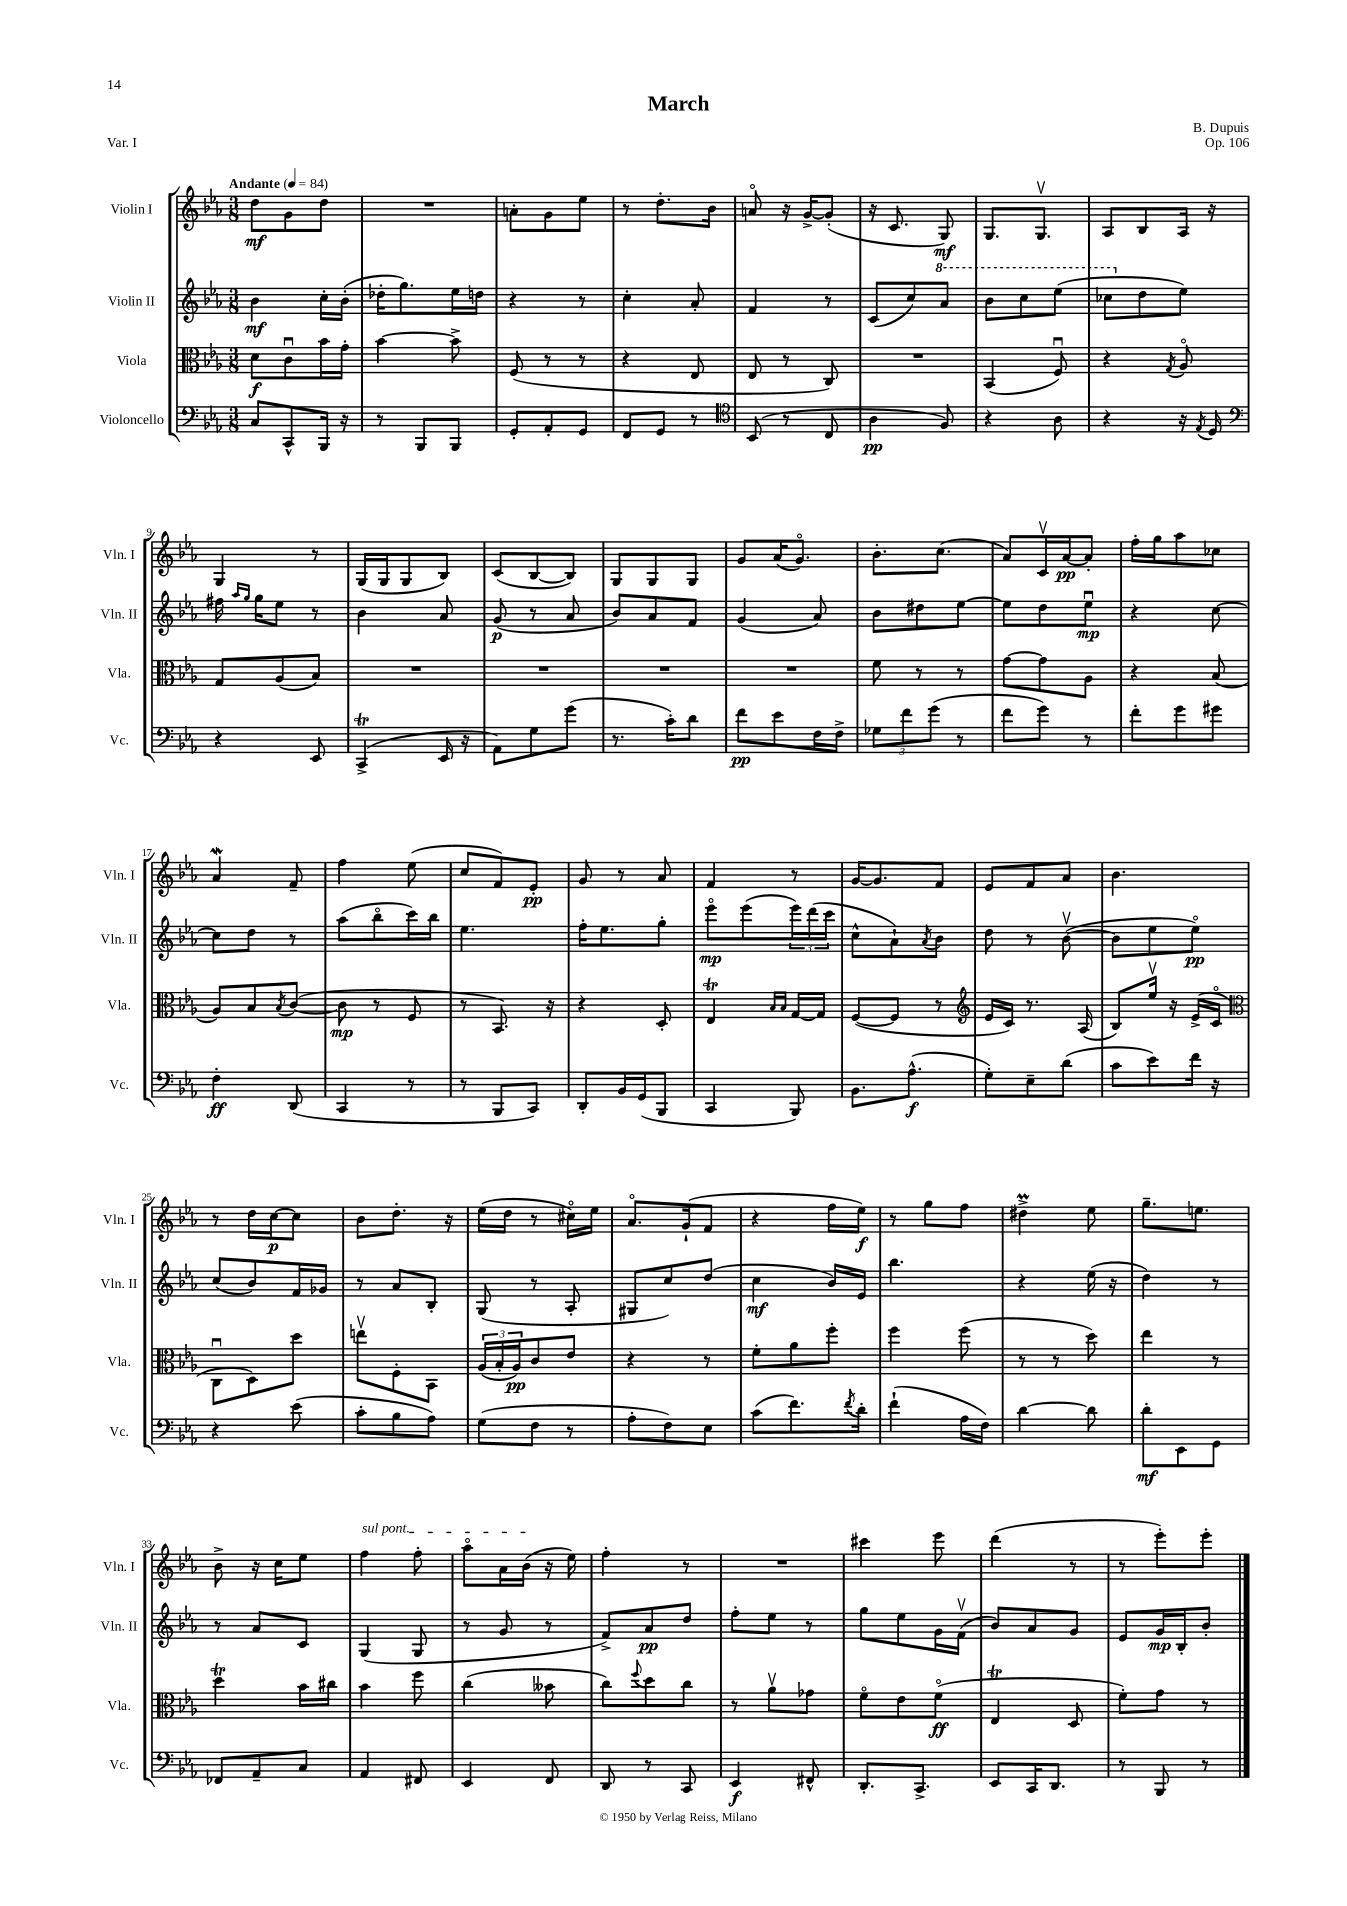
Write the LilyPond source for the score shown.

\header { title = "March" composer = "B. Dupuis" opus = "Op. 106" piece = "Var. I" }
<<
\new StaffGroup <<
\new Staff = "s0" \with { instrumentName = "Violin I" shortInstrumentName = "Vln. I" } {
    \clef treble \key ees \major \numericTimeSignature \time 3/8 \tempo "Andante" 4 = 84
    d''8\mf g'8 d''8 |
    R4. |
    a'8-. g'8 ees''8 |
    r8 d''8.-. bes'16 |
    a'8\flageolet r16 g'16~-> g'8-.( |
    r16 c'8. g8\mf) |
    g8. g8.\upbow |
    aes8 bes8 aes16 r16 |
    g4 r8 |
    g16( g16 g8 bes8) |
    c'8( bes8~ bes8) |
    g8 g8 g8 |
    g'8 aes'16( g'8.\flageolet) |
    bes'8.-. c''8.( |
    aes'8) c'16\upbow aes'16~\pp aes'8-. |
    f''16-. g''16 aes''8 ces''8 |
    aes'4\mordent f'8-- |
    f''4 ees''8( |
    c''8 f'8) ees'8-.\pp |
    g'8 r8 aes'8 |
    f'4 r8 |
    g'16~ g'8. f'8 |
    ees'8 f'8 aes'8 |
    bes'4. |
    r8 d''16 c''16~\p c''8 |
    bes'8 d''8.-. r16 |
    ees''16( d''16 r8 cis''16\flageolet) ees''16 |
    aes'8.\flageolet g'16-!( f'8 |
    r4 f''16 ees''16\f) |
    r8 g''8 f''8 |
    dis''4->\prall ees''8 |
    g''8.-- e''8. |
    bes'8-> r16 c''16 ees''8 |
    \once \override TextSpanner.bound-details.left.text = \markup { \italic "sul pont." } f''4\startTextSpan f''8-. |
    aes''8\flageolet aes'16 bes'16\stopTextSpan( r16 ees''16) |
    f''4-. r8 |
    R4. |
    cis'''4 ees'''8 |
    d'''4( r8 |
    r8 ees'''8-.) ees'''8-. \bar "|." |
}
\new Staff = "s1" \with { instrumentName = "Violin II" shortInstrumentName = "Vln. II" } {
    \clef treble \key ees \major \numericTimeSignature \time 3/8
    bes'4\mf c''16-. bes'16-.( |
    des''16-. g''8.) ees''16 d''16 |
    r4 r8 |
    c''4-. aes'8-. |
    f'4 r8 |
    c'8( c''8) \ottava #1 aes''8 |
    bes''8 c'''8 ees'''8( |
    ces'''8 \ottava #0 d''8 ees''8) |
    fis''16 \grace { aes''16 g''16 } g''16 ees''8 r8 |
    bes'4 aes'8 |
    g'8\p( r8 aes'8 |
    bes'8) aes'8 f'8 |
    g'4( aes'8) |
    bes'8 dis''8 ees''8~ |
    ees''8 d''8 ees''8\downbow\mp |
    r4 c''8~ |
    c''8 d''8 r8 |
    aes''8( bes''8\flageolet c'''16) bes''16 |
    ees''4. |
    f''16-. ees''8. g''8-. |
    ees'''8\flageolet\mp ees'''8( \tuplet 3/2 { ees'''16) d'''16( c'''16 } |
    c''8-^ aes'8-!) \acciaccatura { aes'8 } bes'8 |
    d''8 r8 bes'8~\upbow( |
    bes'8 ees''8 ees''8\flageolet\pp) |
    c''8( bes'8) f'16 ges'16 |
    r8 aes'8 bes8-. |
    g8( r8 aes8-. |
    gis8 c''8) d''8( |
    c''4\mf bes'16) ees'16 |
    bes''4. |
    r4 ees''16( r16 |
    d''4) r8 |
    r8 aes'8 c'8 |
    g4( g8 |
    r8 g'8 r8 |
    f'8->) aes'8\pp d''8 |
    f''8-. ees''8 r8 |
    g''8 ees''8 g'16 f'16\upbow( |
    bes'8) aes'8 g'8 |
    ees'8 g'16\mp bes16-. bes'8-. \bar "|." |
}
\new Staff = "s2" \with { instrumentName = "Viola" shortInstrumentName = "Vla." } {
    \clef alto \key ees \major \numericTimeSignature \time 3/8
    d'8\f c'8\downbow bes'16 g'16-. |
    bes'4~ bes'8-> |
    f8( r8 r8 |
    r4 ees8 |
    ees8 r8 c8) |
    R4. |
    bes,4( f8\downbow) |
    r4 \acciaccatura { g8 } aes8\flageolet |
    g8 aes8( bes8) |
    R4. |
    R4. |
    R4. |
    R4. |
    f'8 r8 r8 |
    g'8~ g'8 aes8 |
    r4 bes8( |
    aes8) bes8 \acciaccatura { bes8 } c'8~( |
    c'8\mp r8 f8 |
    r8 bes,8.) r16 |
    r4 d8-. |
    ees4\trill \grace { bes16 bes16 } g16~ g16 |
    f8~( f8 r8 |
    \clef treble ees'16 c'16) r8. aes16( |
    bes8) ees''16\upbow r16 ees'16->( c'16\flageolet |
    \clef alto c8\downbow d8) d''8 |
    e''8\upbow f8-. bes,8 |
    \tuplet 3/2 { aes16( bes16-. aes16\pp) } c'8 ees'8 |
    r4 r8 |
    f'8-. aes'8 f''8-. |
    f''4 f''8( |
    r8 r8 d''8) |
    ees''4 r8 |
    d''4\trill bes'16 cis''16 |
    bes'4 f''8 |
    c''4( beses'8 |
    c''8) \appoggiatura { f''8 } d''8 c''8 |
    r8 aes'8\upbow ges'8 |
    f'8\flageolet ees'8 f'8\flageolet\ff( |
    ees4\trill d8 |
    f'8-.) g'8 r8 \bar "|." |
}
\new Staff = "s3" \with { instrumentName = "Violoncello" shortInstrumentName = "Vc." } {
    \clef bass \key ees \major \numericTimeSignature \time 3/8
    c8 c,8-^ bes,,16 r16 |
    r8 bes,,8 bes,,8 |
    g,8-. aes,8-. g,8 |
    f,8 g,8 r8 |
    \clef tenor bes,8( r8 c8 |
    aes4\pp f8) |
    r4 aes8 |
    r4 r16 \acciaccatura { ees8 } d16 |
    \clef bass r4 ees,8 |
    c,4->\trill( ees,16 r16 |
    aes,8) g8 g'8( |
    r8. c'16-.) d'8 |
    f'8\pp ees'8 f16 f16-> |
    \tuplet 3/2 { ges8 f'8 g'8( } r8 |
    f'8 g'8) r8 |
    f'8-. g'8 gis'8 |
    f4-.\ff d,8( |
    c,4 r8 |
    r8 bes,,8 c,8) |
    d,8-. bes,16 g,16( bes,,8 |
    c,4 bes,,8) |
    bes,8. aes8.-^\f( |
    g8-.) ees8-- d'8( |
    c'8 ees'8) f'16 r16 |
    r4 ees'8( |
    c'8-. bes8 aes8) |
    g8( f8 r8 |
    aes8-. f8) ees8 |
    c'8( f'8.) \acciaccatura { f'8 } d'16-. |
    f'4-!( aes16 f16) |
    d'4~ d'8 |
    d'8-.\mf ees,8 g,8 |
    fes,8 aes,8-- c8 |
    aes,4 fis,8 |
    ees,4 f,8 |
    d,8 r8 c,8 |
    ees,4\f fis,8-^ |
    d,8.-. c,8.-> |
    ees,8 c,16 d,8. |
    r8 bes,,8 r8 \bar "|." |
}
>>
>>
